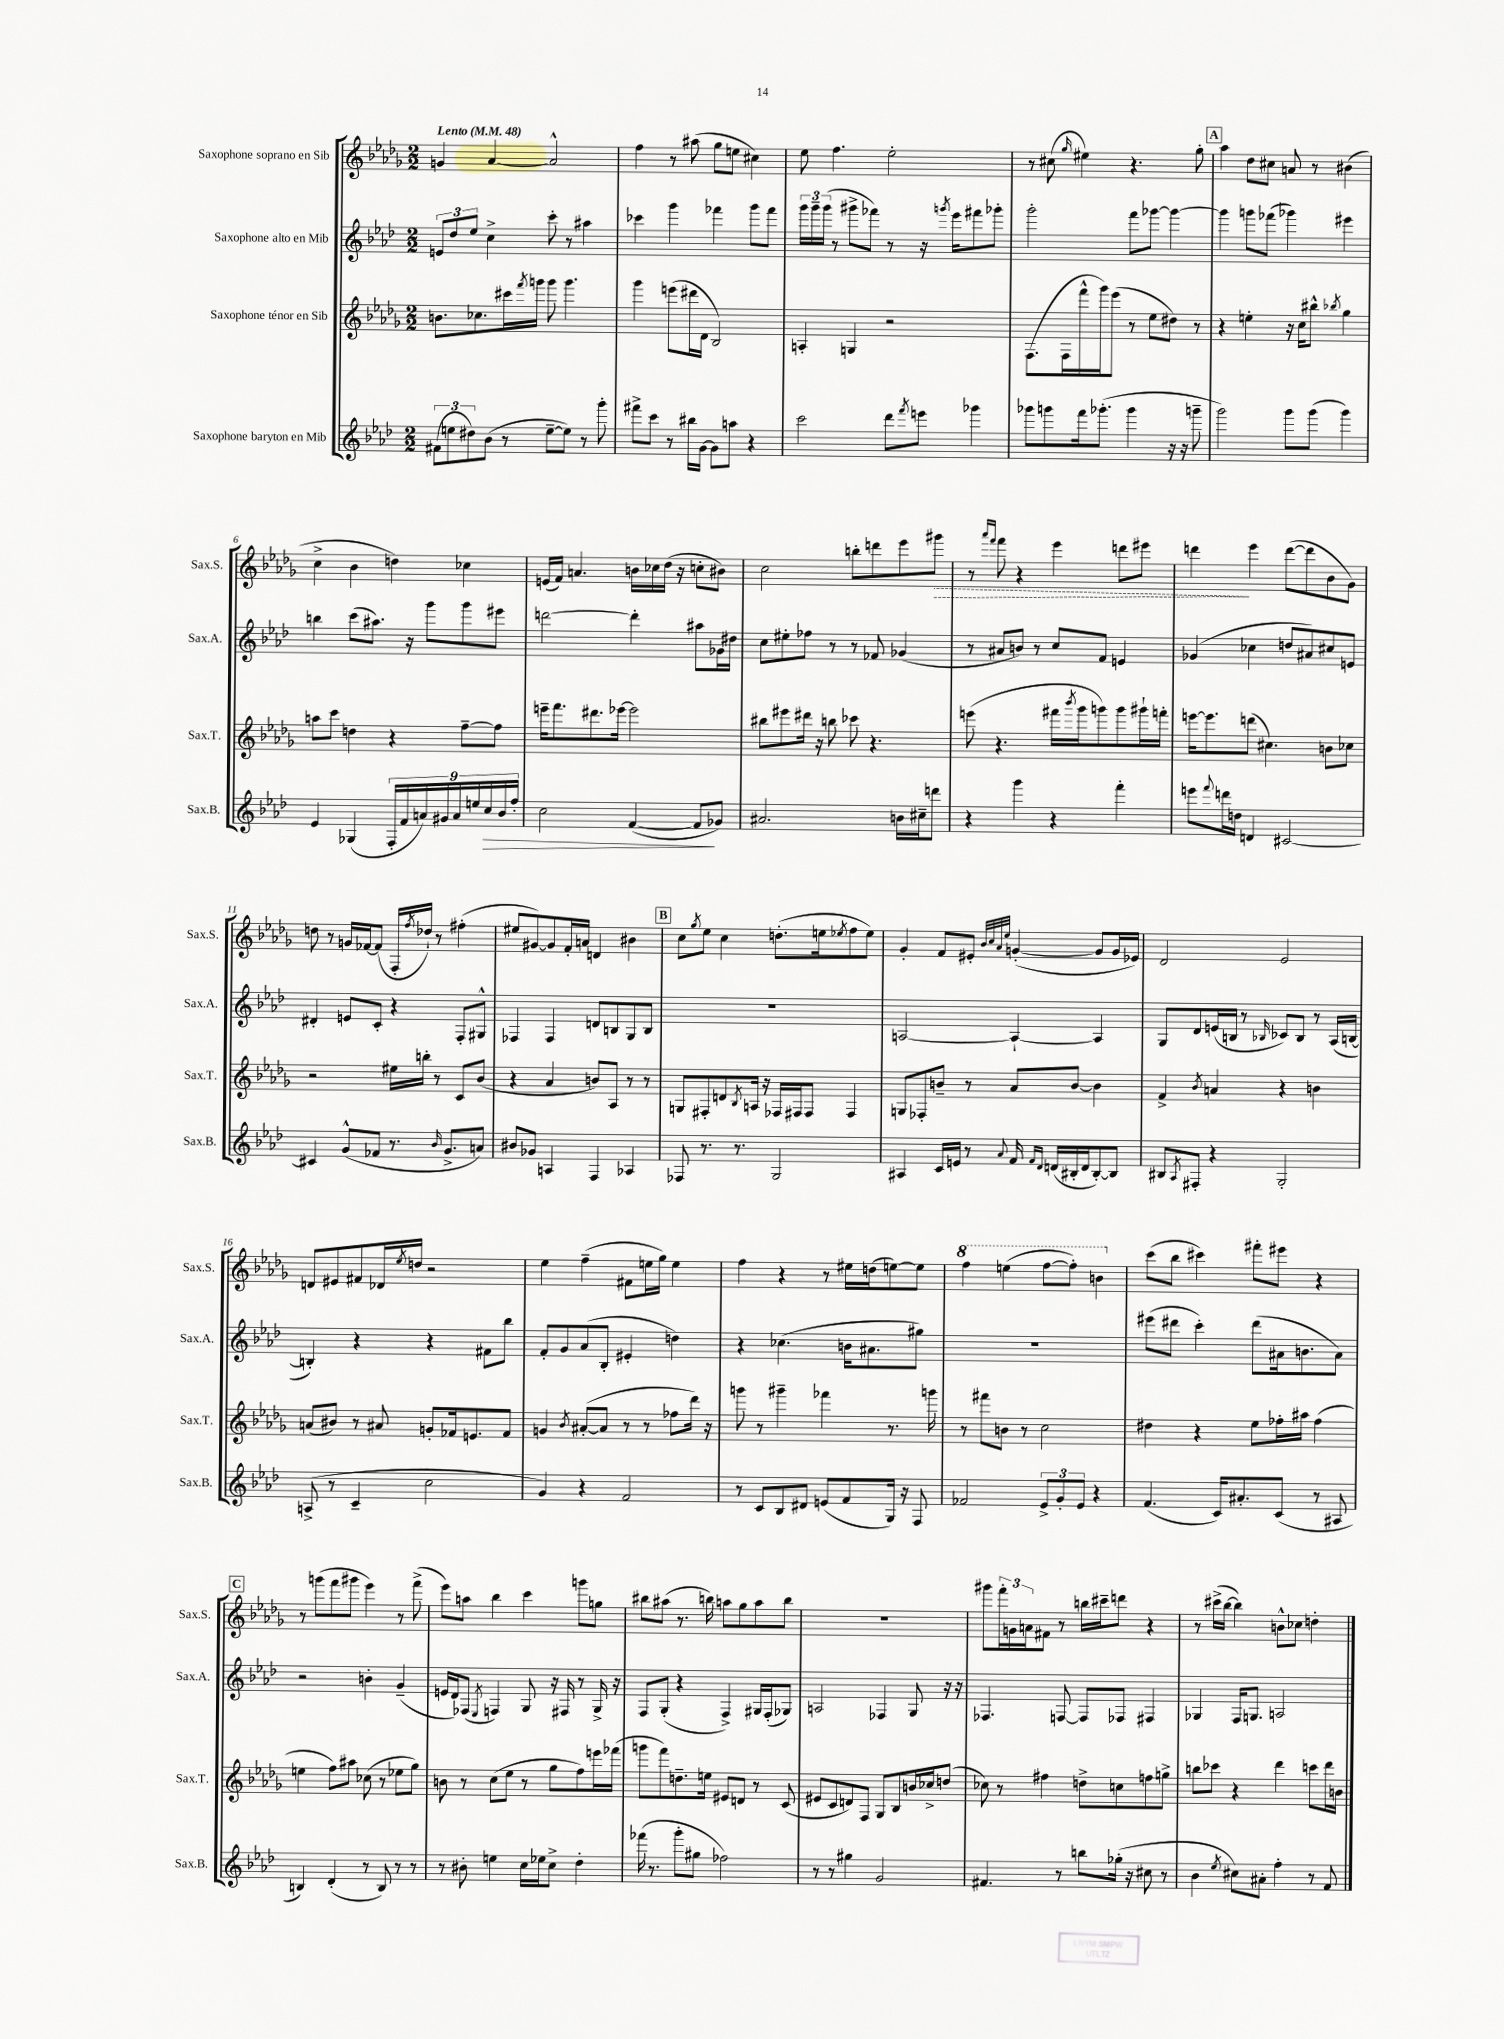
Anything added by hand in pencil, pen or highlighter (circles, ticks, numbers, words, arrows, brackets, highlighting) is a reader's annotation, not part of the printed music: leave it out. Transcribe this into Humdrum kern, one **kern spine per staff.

**kern	**dynam	**kern	**kern	**kern	**dynam
*part4	*part4	*part3	*part2	*part1	*part1
*staff4	*staff4	*staff3	*staff2	*staff1	*staff1
*I"Saxophone baryton en Mib	*	*I"Saxophone ténor en Sib	*I"Saxophone alto en Mib	*I"Saxophone soprano en Sib	*
*I'Sax.B.	*	*I'Sax.T.	*I'Sax.A.	*I'Sax.S.	*
*clefG2	*	*clefG2	*clefG2	*clefG2	*
*k[b-e-a-d-]	*	*k[b-e-a-d-g-]	*k[b-e-a-d-]	*k[b-e-a-d-g-]	*
*M2/2	*	*M2/2	*M2/2	*M2/2	*
*MM48	*	*MM48	*MM48	*MM48	*
=1	=1	=1	=1	=1	=1
!	!	!	!	!LO:TX:a:B:t=Lento	!
(12f#X\L	.	8.bn\L	12en/L	4gn/	.
12een\	.	.	12dd-/	.	.
12dd#X\)	.	.	12ee-/J	.	.
.	.	8.cc-X\	.	.	.
(8b-\J	.	.	4cc^\	[4a-/	.
8r	.	16ccc#X\L	.	.	.
.	.	8qfff/	.	.	.
.	.	16gggn\JJ	.	.	.
[8ee~\L	.	8ggg\	8ccc'\	2a-^^/]	.
8ee\J])	.	4.ggg\	8r	.	.
8r	.	.	4aa#X\	.	.
8ggg'\	.	.	.	.	.
=2	=2	=2	=2	=2	=2
8fff#X^\L	.	4ggg-\	4ccc-X\	4ff\	.
8ccc\J	.	.	.	.	.
8r	.	(8eeen\L	4ggg\	8r	.
16bb#X\LL	.	16ddd#X\L	.	(8aa#X\	.
[16g\JJ	.	16d-\JJ	.	.	.
8g\L]	.	2B-/)	4fff-X\	8gg-\L	.
8aan\J	.	.	.	8een\J	.
4r	.	.	8ggg\L	4cc#X\)	.
.	.	.	8fff-\J	.	.
=3	=3	=3	=3	=3	=3
2ccc\	.	4An'/	24ggg\LL	8ee-\	.
.	.	.	24ggg~\	.	.
.	.	.	(24ggg\JJ	.	.
.	.	.	8r	4.ff\	.
.	.	4Gn/	8ggg#X^\L	.	.
.	.	.	8fff-X\J)	.	.
8ddd-\L	.	2r	8r	2ee-'\	.
8qfff/	.	.	.	.	.
8eeen\J	.	.	16r	.	.
.	.	.	8qgggn/	.	.
.	.	.	16eee-\KL	.	.
4ggg-X\	.	.	8fff#X\	.	.
.	.	.	8ggg-X'\J	.	.
=4	=4	=4	=4	=4	=4
8ggg-X\L	.	(8.F\L	2ggg'\	8r	.
8gggn\	.	.	.	(8cc#X\	.
.	.	16F\L	.	.	.
.	.	.	.	16qqgg-/	.
16fff\k	.	16fff^^\	.	4ee#X\)	.
(8.ggg-X'\J	.	16ggg-\J)	.	.	.
.	.	(8eee-\J	.	.	.
4ggg-\	.	8r	8fff\L	4.r	.
.	.	8ee-\L	[8ggg-X\J	.	.
16r	.	8dd#X\J)	4ggg-\_	.	.
16r	.	.	.	.	.
8gggn~\	.	8r	.	8gg-'\	.
!!LO:REH:place=s1:t=A
=5	=5	=5	=5	=5	=5
2ggg\)	.	4r	4ggg-\]	4aa-\	.
.	.	4een'\	8gggn\L	8dd-\L	.
.	.	.	(8fff-X\J	8cc#X\J	.
8ggg\L	.	16r	4ggg-X\)	8an/	.
.	.	16cc\KL	.	.	.
(8ggg\J	.	8bb#X^^\J	.	8r	.
.	.	8qbb-X/	.	.	.
4ggg\)	.	4gg-\	4eee#X\	(4b#X\	.
!!LO:LB:g=z
=6	=6	=6	=6	=6	=6
4e-/	.	8aan\L	4bbn\	4cc^\	.
.	.	8ccc\J	.	.	.
(4G-X/	.	4ddn\	(8ccc\L	4b-\	.
.	.	.	8.aa#X\J)	.	.
18F'/LL	.	4r	.	4ddn\)	.
18f/	.	.	.	.	.
.	.	.	16r	.	.
18an/)	.	.	.	.	.
.	.	.	8ggg\L	.	.
18g#X/	.	.	.	.	.
18a/	.	.	.	.	.
.	.	[8ff~\L	8ggg\	4cc-X\	.
18een/	.	.	.	.	.
!	!LO:HP:b	!	!	!	!
18cc/	>	.	.	.	.
.	.	8ff\J]	8eee#X\J	.	.
18b-/	.	.	.	.	.
18ff'/JJ	.	.	.	.	.
=7	=7	=7	=7	=7	=7
2cc\	.	16eeen~\KL	[2dddn\	(16en/LL	.
.	.	8.fff\	.	16f/JJ)	.
.	.	.	.	4.an/	.
.	.	8.ddd#X\	.	.	.
.	.	[16eee-X\Jk	.	.	.
([4f/	.	2eee-\]	4ddd'\]	16bn\LL	.
.	.	.	.	16cc-X\	.
.	.	.	.	(16dd-\JJ	.
.	.	.	.	16r	.
8f/L]	.	.	8aa#X\L	8ccn'\L	.
8g-X/J)	]	.	16g-X\L	8b#X\J)	.
.	.	.	16dd#X\JJ	.	.
=8	=8	=8	=8	=8	=8
2.a#X/	.	8bb#X\L	8cc\L	2cc\	.
.	.	8eee#X\	8ee#X'\	.	.
.	.	16ddd#X\Jk	8ff-X\J	.	.
.	.	16r	.	.	.
.	.	8bbn\	8r	.	.
.	.	8ccc-X\	8r	8bbn'\L	.
.	.	4.r	8f-X/	8dddn\	.
16bn\LL	.	.	(4g-X/	8eee-\	.
16cc#X~\J	.	.	.	.	.
!	!	!	!	!	!LO:HP:b
8dddn\J	.	.	.	8ggg#X\J	>
=9	=9	=9	=9	=9	=9
4r	.	(8eeen\	8r	8r	.
.	.	.	.	16qqaaa-/LL	.
.	.	.	.	16qqfff/JJ	.
.	.	4.r	8a#X/L	8fff\	.
4ggg\	.	.	8bn/J)	4r	.
.	.	.	8r	.	.
4r	.	16fff#X\LL	8cc/L	4eee-\	.
.	.	8qbbb-/	.	.	.
.	.	16ggg-\J	.	.	.
.	.	8gggn\)	8f/J	.	.
4fff'\	.	8ggg\	4en/	8dddn\L	.
.	.	16ggg#X`\L	.	8eee#X\J	.
.	.	16fffn'\JJ	.	.	.
=10	=10	=10	=10	=10	=10
8eeen\L	.	[16eeen\KL	(4g-X/	4dddn\	.
.	.	8.eee\]	.	.	.
8qqfff/	.	.	.	.	.
16dddn\L	.	.	.	.	.
16ddn\JJ	.	.	.	.	.
4dn/	.	(8dddn\J	4cc-X\	4eee-\	]
.	.	4.cc#X\)	.	.	.
[2c#X/	.	.	8ddn/L	([8ddd\L	.
.	.	.	8a#X/)	8ddd\]	.
.	.	8bn\L	8cc#X/	8b-\	.
.	.	8cc-X\J	8en/J	8g-\J)	.
!!LO:LB:g=z
=11	=11	=11	=11	=11	=11
4c#X/]	.	2r	4d#X'/	8ddn\	.
.	.	.	.	8r	.
(8g^^/L	.	.	8en/L	16gn/LL	.
.	.	.	.	[16f-X/J	.
8f-X/J	.	.	8c'/J	(8f-/J]	.
8.r	.	16ee#X\LL	4r	16F'/LL	.
.	.	.	.	8qff/	.
.	.	16bbn'\JJ	.	16dd-X`/JJ)	.
.	.	8r	.	8r	.
16qqb-/	.	.	.	.	.
8.g^/L	.	.	.	.	.
.	.	8c/L	8F'/L	(4ff#X'\	.
8an/J)	.	(8b-/J	8G#X^^/J	.	.
=12	=12	=12	=12	=12	=12
8b#X/L	.	4r	4F-X/	8ee#X/L	.
8g-X/J	.	.	.	[8g#X/)	.
4An/	.	4a-/	4F-/	8g#/]	.
.	.	.	.	16f'/L	.
.	.	.	.	16an/JJ	.
4F/	.	8bn/L)	8dn/L	4dn/	.
.	.	8A-/J	8Bn/	.	.
4A-X/	.	8r	8G/	4b#X\	.
.	.	8r	8B/J	.	.
!!LO:REH:place=s1:t=B
=13	=13	=13	=13	=13	=13
8F-X/	.	8Gn/L	1r	8cc\L	.
.	.	.	.	8qgg-/	.
8.r	.	8F#X'/	.	8ee-\J	.
.	.	8dn/	.	4cc\	.
8.r	.	.	.	.	.
.	.	8qB-/	.	.	.
.	.	16An/Jk	.	.	.
.	.	16r	.	.	.
2G/	.	16F-X/LL	.	(8.ddn'\L	.
.	.	16F#X/J	.	.	.
.	.	8F#/J	.	.	.
.	.	.	.	16een\k	.
.	.	.	.	8qee-X/	.
.	.	4F#/	.	8ff\	.
.	.	.	.	8ee-\J)	.
=14	=14	=14	=14	=14	=14
4A#X/	.	8Gn/L	[2An/	4g-'/	.
.	.	8F-X'/	.	.	.
16c/LL	.	8bn~/J	.	8f/L	.
16en/JJ	.	.	.	.	.
8r	.	8r	.	8e#X'/J	.
.	.	.	.	32qqb-/LLL	.
.	.	.	.	32qqcc/	.
.	.	.	.	32qqa-/	.
8qqa-/	.	.	.	32qqee-/JJJ	.
16f/	.	8a-/L	4A`/_	([4gn'/	.
16qqf/LL	.	.	.	.	.
16qqd-/JJ	.	.	.	.	.
(16dn/LL	.	.	.	.	.
16B#X'/	.	[8b/J	.	.	.
16d/J	.	.	.	.	.
[8B#'/)	.	4b\]	4A/]	8g/L]	.
8B#/J]	.	.	.	16g/L	.
.	.	.	.	16e-X/JJ)	.
=15	=15	=15	=15	=15	=15
8B#X/L	.	4f^/	8G/L	2d-/	.
8qA-/	.	.	.	.	.
8F#X'/J	.	.	8d-/	.	.
.	.	8qb-/	.	.	.
4r	.	4an/	(16en/L	.	.
.	.	.	16Bn/JJ	.	.
.	.	.	8r	.	.
.	.	.	16qqB-X/	.	.
2G'/	.	4r	8c-X/L)	2e-/	.
.	.	.	8B-/J	.	.
.	.	4bn\	8r	.	.
.	.	.	(16A-/LL	.	.
.	.	.	[16Bn/JJ	.	.
!!LO:LB:g=z
=16	=16	=16	=16	=16	=16
(8An^/	.	(8an/L	4Bn'/])	8dn/L	.
8r	.	8b#X/J)	.	8e#X/	.
4c~/	.	8r	4r	8f#X/	.
.	.	8a#X/	.	16d-X/L	.
.	.	.	.	8qee-/	.
.	.	.	.	16ddn/JJ	.
2cc\	.	8gn'/L	4r	2r	.
.	.	16f-X/k	.	.	.
.	.	8.en/	.	.	.
.	.	.	8f#X\L	.	.
.	.	8f-/J	8bb-\J	.	.
=17	=17	=17	=17	=17	=17
4g/)	.	4gn/	8f'/L	4ee-\	.
.	.	.	8g/	.	.
.	.	8qb-/	.	.	.
4r	.	([8a#X'/L	(8a-/	(4ff~\	.
.	.	8a#/J]	8B-'/J	.	.
2f/	.	8r	4e#X'/	8f#X\L	.
.	.	8r	.	16een\L	.
.	.	.	.	16gg-\JJ)	.
.	.	8ff-X\L	4ddn\)	4ee\	.
.	.	16ddd-\Jk)	.	.	.
.	.	16r	.	.	.
=18	=18	=18	=18	=18	=18
8r	.	8gggn\	4r	4ff\	.
8c/L	.	8r	.	.	.
8B-/	.	4ggg#X~\	(4.cc-X\	4r	.
8d#X/J	.	.	.	.	.
(8en/L	.	4fff-X\	.	8r	.
8f/	.	.	16bn\KL	16ee#X\LL	.
.	.	.	8.a#X\	(16ddn\J	.
16G/Jk)	.	8.r	.	[8een\)	.
16r	.	.	.	.	.
8F/	.	.	8gg#X\J)	8ee\J]	.
.	.	16gggn\	.	.	.
=19	=19	=19	=19	=19	=19
*	*	*	*	*8va	*
2f-X/	.	8r	1r	4fff\	.
.	.	8fff#X\L	.	.	.
.	.	8bn\J	.	(4eeen\	.
.	.	8r	.	.	.
12e-^/L	.	2cc\	.	[8fff\L	.
12g'/	.	.	.	.	.
.	.	.	.	8fff'\J])	.
12e-/J	.	.	.	.	.
4r	.	.	.	4bbn\	.
=20	=20	=20	=20	=20	=20
*	*	*	*	*X8va	*
(4.f/	.	4dd#X\	(8eee#X\L	(8ccc\L	.
.	.	.	8ddd#X\J	8bb-\J	.
.	.	4r	4ccc'\)	4ccc#X\)	.
16c/KL)	.	.	.	.	.
8.a#X'/	.	.	.	.	.
.	.	8ee-\L	(8ddd#\L	8fff#X'\L	.
(8c/J	.	16ff-X'\L	16a#X\k	8eee#X\J	.
.	.	16aa#X\JJ	8.bn\	.	.
8r	.	(4ff-\	.	4r	.
8A#X/	.	.	8a#\J)	.	.
!!LO:LB:g=z
!!LO:REH:place=s1:t=C
=21	=21	=21	=21	=21	=21
4Bn/)	.	4een\	2r	8r	.
.	.	.	.	(8gggn\L	.
(4d-'/	.	8ff\L)	.	8fff\	.
.	.	8aa#X\J	.	8ggg#X\J	.
8r	.	(8cc-X\	4bn'\	4eee-\)	.
8B/)	.	8r	.	.	.
8r	.	8ee-X\L	(4g~/	8r	.
8r	.	8gg-\J)	.	(8fff^\	.
=22	=22	=22	=22	=22	=22
8r	.	8bn\	16en/LL	8eee-\L)	.
.	.	.	16d-/J)	.	.
8b#X'\	.	8r	(8F-X/J	8aan\J	.
.	.	.	8qE-/	.	.
4een\	.	(8cc\L	4Fn/)	4bb-\	.
.	.	8ee-\J	.	.	.
16cc\LL	.	8r	8G/	4ccc\	.
16ee-X\J	.	.	.	.	.
8cc^\J	.	8gg-\L	16r	.	.
.	.	.	16F#X/	.	.
4dd-'\	.	8ff\)	8r	8gggn\L	.
.	.	16eeen\L	16G^/	8ggn\J	.
.	.	(16fff-X\JJ	16r	.	.
=23	=23	=23	=23	=23	=23
(16fff-X\	.	8gggn\L	8F/L	8bb#X\L	.
8.r	.	.	.	.	.
.	.	8fff\)	(8G'/J	(8aa#X\J	.
8ggg'\L	.	8.ddn~\	4r	8.r	.
8gg#X\J	.	.	.	.	.
.	.	16een\Jk	.	16bbn\)	.
2ff-X\)	.	8e#X/L	4F^/)	8aan\L	.
.	.	8dn/J	.	8gg-\	.
.	.	8r	16G#X/LL	8aa\	.
.	.	.	(16F'/J	.	.
.	.	(8c/	8G-X/J)	8bb\J	.
=24	=24	=24	=24	=24	=24
8r	.	8e#X/L	2An/	1r	.
8r	.	8c/	.	.	.
4gg#X\	.	8dn/)	.	.	.
.	.	8F/J	.	.	.
2g/	.	8G-/L	4F-X/	.	.
.	.	8B-/	.	.	.
.	.	16bn/L	8G/	.	.
.	.	16cc-X^/J	.	.	.
.	.	(8ddn/J	16r	.	.
.	.	.	16r	.	.
=25	=25	=25	=25	=25	=25
4.f#X/	.	8cc-X\)	4.F-X/	8ggg#X\L	.
.	.	8r	.	24fff'\L	.
.	.	.	.	24gn\	.
.	.	.	.	24an\J	.
.	.	4ff#X\	.	8f#X\J	.
8r	.	.	[8Fn/	8r	.
8bbn\L	.	8ddn^\L	8F/L]	16bbn\LL	.
.	.	.	.	16ccc#X~\J	.
(16gg-X'\Jk	.	8ccn\	8F-X/J	8dddn\J	.
16r	.	.	.	.	.
8cc#X\	.	8ffn\	4F#X/	4r	.
8r	.	8ggn^\J	.	.	.
=26	=26	=26	=26	=26	=26
4b-\	.	8bbn\L	4G-X/	8r	.
.	.	8ccc-X\J	.	(16ccc#X^\LL	.
.	.	.	.	[16bb-\JJ	.
8qee-/	.	.	.	.	.
8cc#X\L)	.	4r	16F/KL	4bb-\])	.
.	.	.	8.Gn/J	.	.
8a#X'\J	.	.	.	.	.
4ff'\	.	4ddd-\	2An/	8bn^^\L	.
.	.	.	.	8cc-X\J	.
8r	.	8cccn\L	.	4ddn'\	.
8f/	.	16ddd-\L	.	.	.
.	.	16bn\JJ	.	.	.
==	==	==	==	==	==
*-	*-	*-	*-	*-	*-
